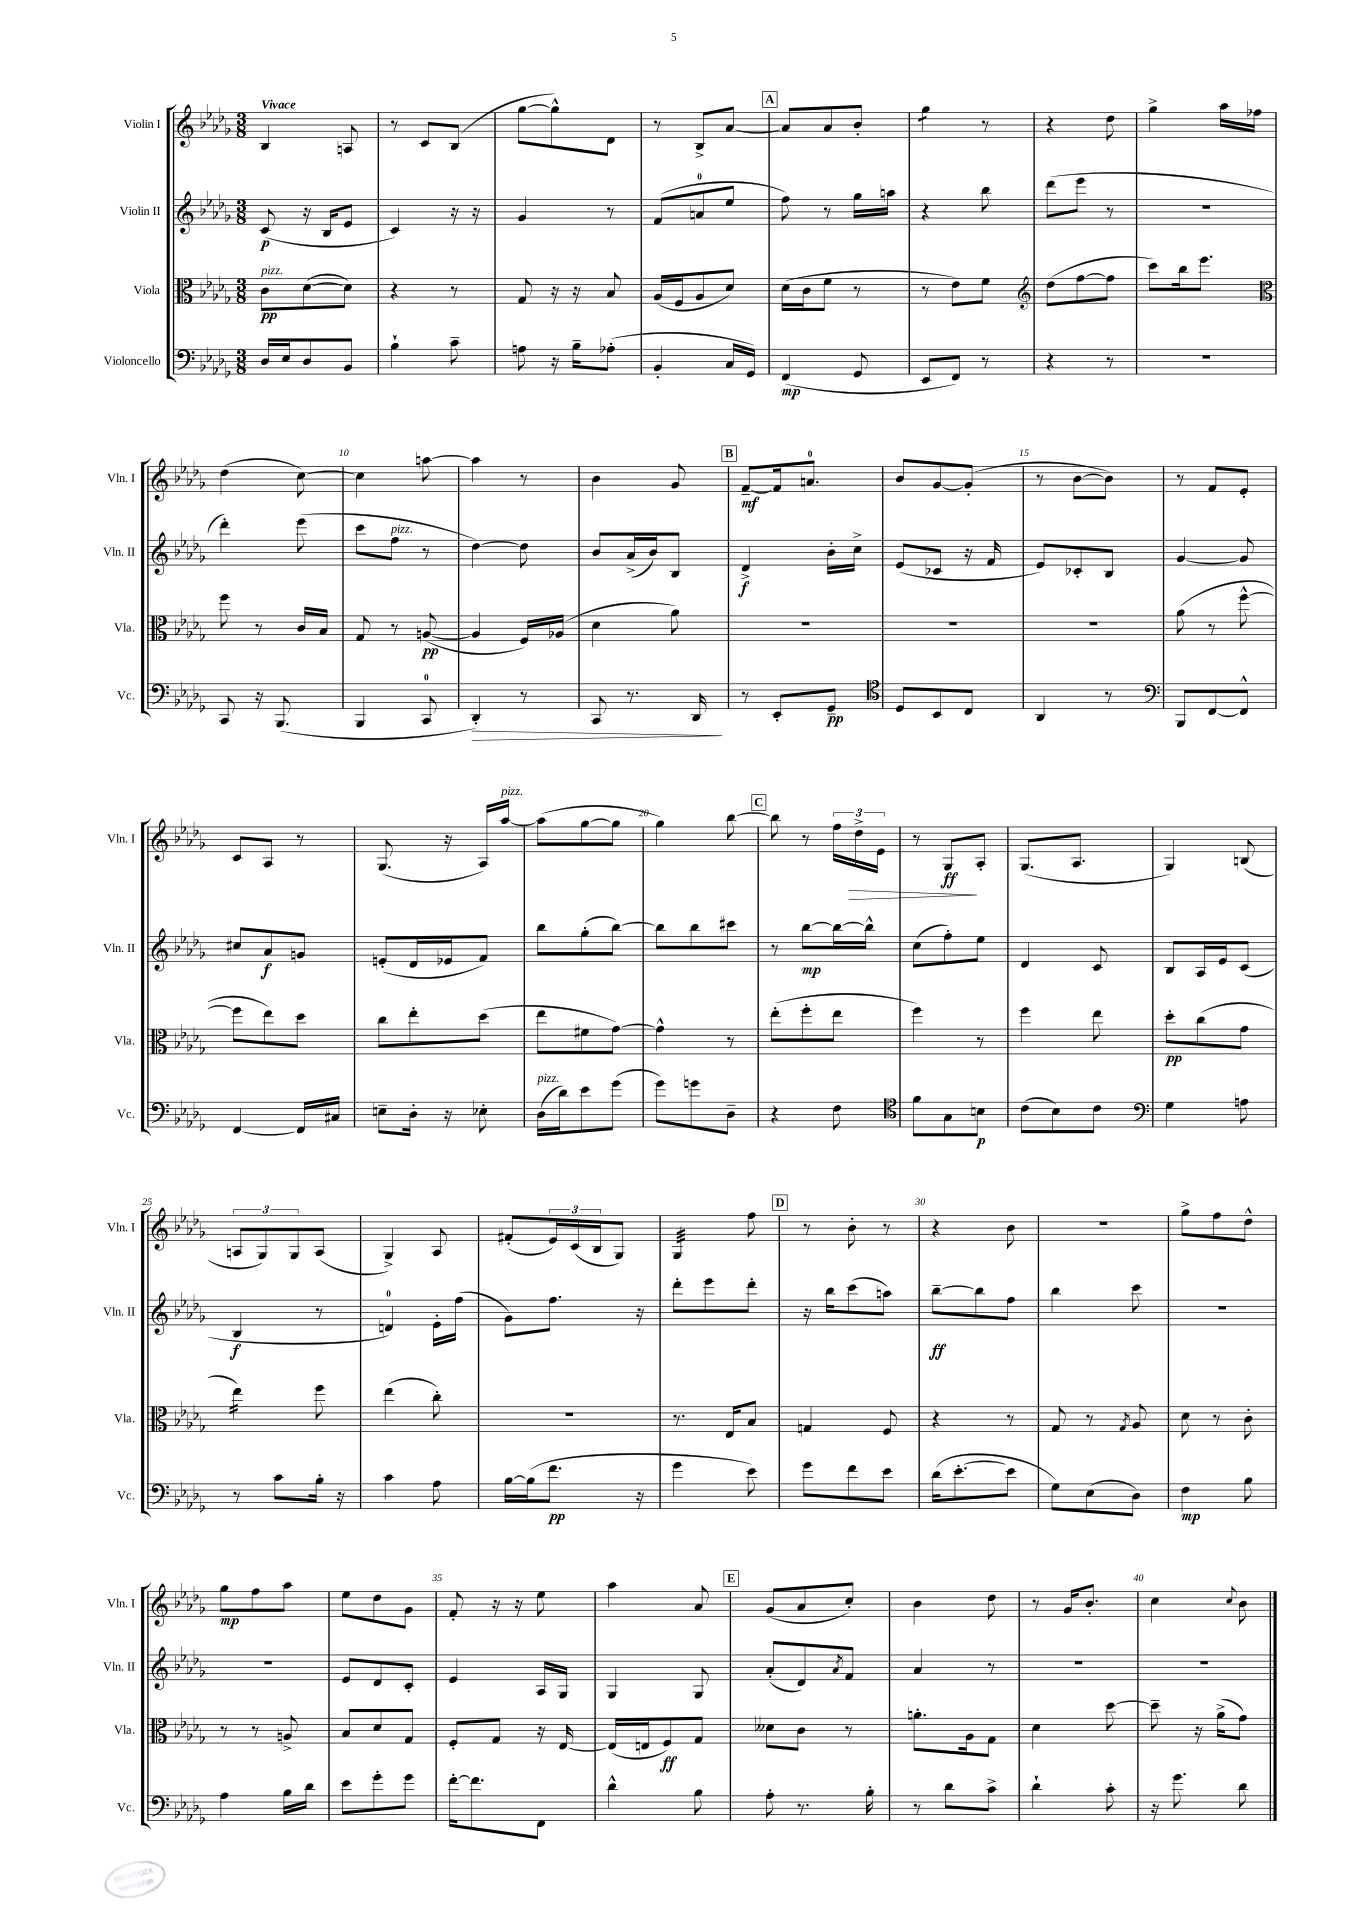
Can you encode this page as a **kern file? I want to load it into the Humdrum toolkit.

**kern	**kern	**kern	**kern
*staff4	*staff3	*staff2	*staff1
*clefF4	*clefC3	*clefG2	*clefG2
*k[b-e-a-d-g-]	*k[b-e-a-d-g-]	*k[b-e-a-d-g-]	*k[b-e-a-d-g-]
*M3/8	*M3/8	*M3/8	*M3/8
16D-	8c	(8c	4B-
16E-	.	.	.
8D-	([8d-	16r	.
.	.	16B-	.
8BB-	8d-])	8e-	8A
=	=	=	=
4B-`	4r	4c)	8r
.	.	.	8c
8c~	8r	16r	(8B-
.	.	16r	.
=	=	=	=
8A	8G-	4g-	[8gg-
16r	16r	.	8gg-^^])
16B-~	16r	.	.
(8A-'	8B-	8r	8d-
=	=	=	=
4BB-'	(16A-	(8f	8r
.	16F	.	.
.	8A-	8a	8B-^
16C	8d-)	8ee-	[8a-
16GG-)	.	.	.
=	=	=	=
(4FF	(16d-	8ff)	8a-]
.	16c	.	.
.	8f	8r	8a-
8GG-	8r	16gg-	8b-'
.	.	16aa	.
=	=	=	=
8EE-	8r	4r	4gg-
8FF)	8e-)	.	.
8r	8f	8bb-	8r
=	=	=	=
*	*clefG2	*	*
4r	(8dd-	(8ddd-	4r
.	[8ff	8eee-	.
8r	8ff]	8r	8dd-
=	=	=	=
4.r	8ccc)	4.r	4gg-^
.	16bb-	.	.
.	8.eee-	.	.
.	.	.	16aa-
.	.	.	16ff-
=	=	=	=
*	*clefC3	*	*
8CC	8ff	4ddd-')	(4dd-
16r	8r	.	.
(8.BBB-	.	.	.
.	16c	(8eee-	[8cc)
.	16B-	.	.
=	=	=	=
4BBB-	8G-	8ccc	4cc]
.	8r	8ff	.
8CC	([8A	8r	[8aa
=	=	=	=
4DD-')	4A]	[4dd-)	4aa]
8r	16F)	8dd-]	8r
.	(16A-	.	.
=	=	=	=
8CC	4d-	8b-	4b-
8.r	.	(16a-^	.
.	.	16b-)	.
.	8a-)	8B-	8g-
16DD-	.	.	.
=	=	=	=
8r	4.r	4d-^	[8f~
8EE-'	.	.	16f]
.	.	.	8.a
8GG-~	.	16b-'	.
.	.	16cc^	.
=	=	=	=
*clefC4	*	*	*
8D-	4.r	(8e-	8b-
8BB-	.	8c-	[8g-
8C	.	16r	(8g-']
.	.	16f	.
=	=	=	=
4AA-	4.r	8e-)	8r
.	.	8c-'	[8b-
8r	.	8B-	8b-])
=	=	=	=
*clefF4	*	*	*
8BBB-	(8a-	[4g-	8r
[8FF	8r	.	8f
8FF^^]	[8ff^^	8g-]	8e-'
=	=	=	=
[4FF	8ff]	8cc#	8c
.	8ee-)	8a-	8A-
16FF]	8dd-	8g	8r
16C#	.	.	.
=	=	=	=
8E~	8cc	(8e'	(8.G-
16D-'	8ee-'	16d-	.
16r	.	16e-	16r
8E-'	(8dd-	8f)	16A-)
.	.	.	[16aa-
=	=	=	=
(16D-	8ee-	8bb-	(8aa-]
16d-)	.	.	.
8e-	8f#	(8gg-'	[8gg-
(8g-	[8g-)	[8bb-)	8gg-]
=	=	=	=
8g-)	4g-^^]	8bb-]	4gg-)
8g	.	8bb-	.
8D-~	8r	8ccc#	[8bb-
=	=	=	=
4r	(8ee-'	8r	8bb-]
.	8ff'	[8bb-	8r
8F	8ee-	16bb-_	24ff
.	.	.	24dd-^
.	.	16bb-^^]	.
.	.	.	24e-
=	=	=	=
*clefC4	*	*	*
8f	4ff)	(8cc	8r
8G-	.	8ff')	8G-
8B	8r	8ee-	8A-'
=	=	=	=
(8c	4ff	4d-	(8.G-
8B-)	.	.	.
.	.	.	8.A-
8c	8ee-	8c	.
=	=	=	=
*clefF4	*	*	*
4G-	8dd-'	8B-	4G-)
.	(8cc	16A-	.
.	.	16e-	.
8A	8g-	(8c	(8B
=	=	=	=
8r	4ee-)	4B-	12A
.	.	.	12G-)
8c	.	.	.
.	.	.	12G-
16B-'	8ff	8r	(8A
16r	.	.	.
=	=	=	=
4c	(4ee-	4d)	4G-^)
8A-	8cc')	16e-'	8A-
.	.	(16ff	.
=	=	=	=
[16B-	4.r	8g-)	(8f#'
(16B-]	.	.	.
8.f	.	8.ff	24e-)
.	.	.	(24c
.	.	.	24B-
.	.	.	8G-)
16r	.	16r	.
=	=	=	=
4g-	8.r	8ddd-'	4G-
.	.	8eee-	.
.	16E-	.	.
8e-)	8B-	8ddd-'	8ff
=	=	=	=
8g-	4G	16r	8r
.	.	16bb-	.
8f	.	(8ccc	8b-'
8e-	8F	8aa)	8r
=	=	=	=
(16d-	4r	[8bb-~	4r
[8.e-'	.	.	.
.	.	8bb-]	.
8e-]	8r	8ff	8b-
=	=	=	=
8G-)	8G-	4bb-	4.r
(8E-	8r	.	.
.	8qG-	.	.
8D-)	8A-	8ccc	.
=	=	=	=
4F	8d-	4.r	8gg-^
.	8r	.	8ff
8B-	8c'	.	8dd-^^
=	=	=	=
4A-	8r	4.r	8gg-
.	8r	.	8ff
16B-	8A^	.	8aa-
16d-	.	.	.
=	=	=	=
8e-	8B-	8e-	8ee-
8g-'	8d-	8d-	8dd-
8g-	8G-	8c'	8g-
=	=	=	=
[16f'	8F'	4e-	8f'
8.f]	.	.	.
.	8G-	.	16r
.	.	.	16r
8FF	16r	16A-	8ee-
.	[16E-	16G-	.
=	=	=	=
4d-^^	(16E-]	4G-	4aa-
.	16E	.	.
.	8F)	.	.
8B-	8G-	8G-	8a-
=	=	=	=
8A-'	8d--	(8a-'	(8g-
8.r	8c	8d-)	8a-
.	.	8qa-	.
.	8r	8f	8cc')
16B-'	.	.	.
=	=	=	=
8r	8.a'	4a-	4b-
8d-	.	.	.
.	16A-	.	.
8c^	8G-	8r	8dd-
=	=	=	=
4d-`	4d-	4.r	8r
.	.	.	16g-
.	.	.	8.b-'
8c'	[8dd-	.	.
=	=	=	=
16r	8dd-~]	4.r	4cc
8.g-	.	.	.
.	16r	.	.
.	(16a-^	.	.
.	.	.	8qqcc
8d-	8g-)	.	8b-
==	==	==	==
*-	*-	*-	*-
